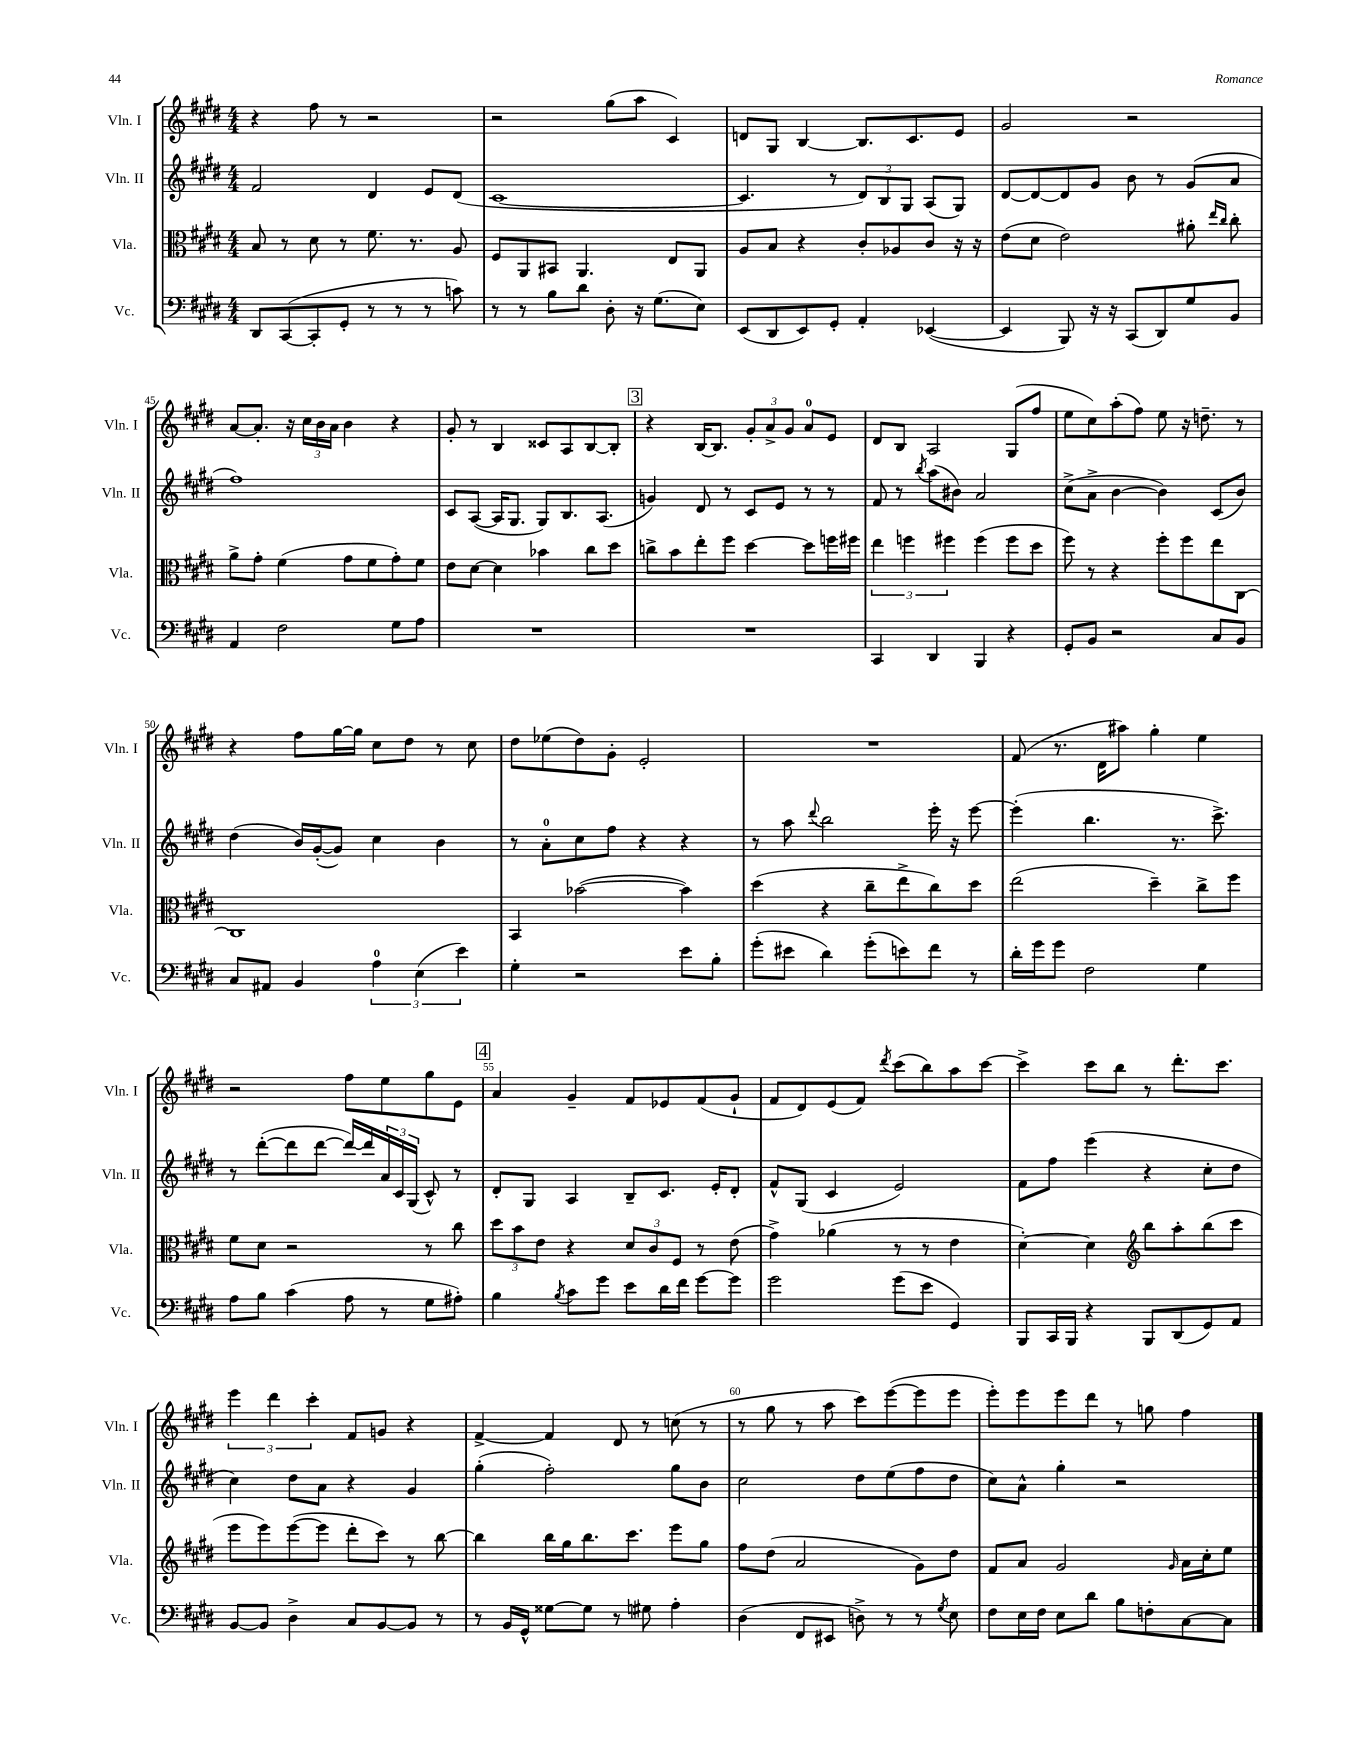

**kern	**kern	**kern	**kern
*part4	*part3	*part2	*part1
*staff4	*staff3	*staff2	*staff1
*I"Vc.	*I"Vla.	*I"Vln. II	*I"Vln. I
*I'Vc.	*I'Vla.	*I'Vln. II	*I'Vln. I
*clefF4	*clefC3	*clefG2	*clefG2
*k[f#c#g#d#]	*k[f#c#g#d#]	*k[f#c#g#d#]	*k[f#c#g#d#]
*M4/4	*M4/4	*M4/4	*M4/4
=41	=41	=41	=41
8DD#/L	8B/	2f#/	4r
([8CC#/	8r	.	.
8CC#'/]	8d#\	.	8ff#\
8GG#'/J	8r	.	8r
8r	8.f#\	4d#/	2r
8r	.	.	.
.	8.r	.	.
8r	.	8e/L	.
8cn\)	8A/	(8d#/J	.
=42	=42	=42	=42
8r	8F#/L	[1c#	2r
8r	8AA/	.	.
8B\L	8BB#X/J	.	.
8d#\J	4.AA/	.	.
8D#'\	.	.	(8gg#\L
16r	.	.	8aa\J
(8.G#\L	.	.	.
.	8E/L	.	4c#/)
8E\J)	8AA/J	.	.
=43	=43	=43	=43
(8EE/L	8A/L	4.c#/]	8dn/L
8DD#/	8B/J	.	8G#/J
8EE/)	4r	.	[4B/
8GG#'/J	.	8r	.
4AA'/	8c#'/L	12d#/L)	8.B/L]
.	.	12B/	.
.	8A-X/	.	.
.	.	12G#/J	.
.	.	.	8.c#/
([4EE-X/	8c#/J	(8A/L	.
.	16r	8G#/J)	8e/J
.	16r	.	.
=44	=44	=44	=44
4EE-/]	(8e\L	[8d#/L	2g#/
.	8d#\J	8d#/_	.
8BBB/)	2e\)	8d#/]	.
16r	.	8g#/J	.
16r	.	.	.
(8CC#/L	.	8b\	2r
8DD#/)	.	8r	.
8G#/	8a#X'\	(8g#/L	.
.	16qqee/LL	.	.
.	16qqcc#/JJ	.	.
8BB/J	8cc#'\	8a/J	.
!!LO:LB:g=z
=45	=45	=45	=45
4AA/	8a^\L	1ff#)	[8a/L
.	8g#'\J	.	8.a'/J]
2F#\	(4f#\	.	.
.	.	.	16r
.	.	.	24cc#\LL
.	.	.	24b\
.	.	.	24a\JJ
.	8g#\L	.	4b\
.	8f#\	.	.
8G#\L	8g#'\)	.	4r
8A\J	8f#\J	.	.
=46	=46	=46	=46
1r	8e\L	8c#/L	8g#'/
.	[8d#\J	([8A/J	8r
.	4d#\]	16A/KL]	4B/
.	.	8.G#/J	.
.	4b-X\	8G#/L)	8c##X/L
.	.	8.B/	8A/
.	8cc#\L	.	[8B/
.	.	(8.A/J	.
.	8dd#\J	.	8B'/J]
!!LO:REH:place=s1:t=3
=47	=47	=47	=47
1r	8ccn^\L	4gn/)	4r
.	8b\	.	.
.	8ee'\	8d#/	[16B/KL
.	.	.	8.B/J]
.	8ff#\J	8r	.
.	[4dd#\	8c#/L	12g#'/L
.	.	.	12a^/
.	.	8e/J	.
.	.	.	12g#/J
.	8dd#\L]	8r	8a/L
.	16ffn\L	8r	8e/J
.	16ff#X\JJ	.	.
=48	=48	=48	=48
4CC#/	6ee\	8f#/	8d#/L
.	.	8r	8B/J
.	6ffn\	.	.
.	.	8qbb/	.
4DD#/	.	(8aa\L	2A/
.	6ff#X\	.	.
.	.	8b#X\J)	.
4BBB/	(4ff#\	2a/	.
4r	8ff#\L	.	(8G#/L
.	8dd#\J	.	8ff#/J
=49	=49	=49	=49
8GG#'/L	8ff#\)	(8cc#^\L	8ee\L
8BB/J	8r	8a^\J	8cc#\)
2r	4r	[4b\	(8aa'\
.	.	.	8ff#\J)
.	8ff#'\L	4b\])	8ee\
.	8ff#\	.	16r
.	.	.	8.ddn~\
8C#/L	8ee\	(8c#/L	.
8BB/J	[8C#\J	8b/J)	8r
!!LO:LB:g=z
=50	=50	=50	=50
8C#/L	1C#]	(4dd#\	4r
8AA#X/J	.	.	.
4BB/	.	16b/LL)	8ff#\L
.	.	([16g#'/J	.
.	.	8g#/J])	[16gg#\L
.	.	.	16gg#\JJ]
6A\	.	4cc#\	8cc#\L
.	.	.	8dd#\J
(6E\	.	.	.
.	.	4b\	8r
6e\)	.	.	.
.	.	.	8cc#\
=51	=51	=51	=51
4G#'\	4BB/	8r	8dd#\L
.	.	8a'\L	(8ee-X\
2r	([2b-X\	8cc#\	8dd#\)
.	.	8ff#\J	8g#'\J
.	.	4r	2e'/
8e\L	4b-\])	4r	.
8B'\J	.	.	.
=52	=52	=52	=52
(8g#'\L	(4dd#\	8r	1r
8e#X\J	.	8aa\	.
.	.	8qqddd#/	.
4d#\)	4r	2bb\	.
(8g#'\L	8cc#~\L	.	.
8en\)	8ee^\	.	.
8f#\J	8cc#\)	16eee'\	.
.	.	16r	.
8r	8dd#\J	[8eee\	.
=53	=53	=53	=53
16d#'\LL	(2ee\	(4eee'\]	(8f#/
16g#\J	.	.	.
8g#\J	.	.	8.r
2F#\	.	4.bb\	.
.	.	.	16d#\KL
.	.	.	8aa#X\J)
.	4dd#~\)	.	4gg#'\
.	.	8.r	.
4G#\	8cc#^\L	.	4ee\
.	.	8.ccc#^\)	.
.	8ff#\J	.	.
!!LO:LB:g=z
=54	=54	=54	=54
8A\L	8f#\L	8r	2r
8B\J	8d#\J	([8ddd#'\L	.
(4c#\	2r	8ddd#\]	.
.	.	[8ddd#\J	.
8A\	.	16ddd#/LL_)	8ff#\L
.	.	16ddd#/]	.
8r	.	24a/	8ee\
.	.	24c#/	.
.	.	(24G#/JJ	.
8G#\L	8r	8c#^^/)	8gg#\
8A#X'\J)	8cc#\	8r	8e\J
!!LO:REH:place=s1:t=4
=55	=55	=55	=55
4B\	12dd#\L	8d#'/L	4a/
.	12b\	.	.
.	.	8G#/J	.
.	12e\J	.	.
8qB/	.	.	.
8c#\L	4r	4A/	4g#~/
8g#\J	.	.	.
8e\L	12d#/L	8B~/L	8f#/L
.	12c#/	.	.
16d#\L	.	8.c#/J	8e-X/
.	12F#/J	.	.
16f#\JJ	.	.	.
[8g#\L	8r	.	(8f#/
.	.	16e'/KL	.
8g#\J]	(8e\	8d#'/J	8g#`/J
=56	=56	=56	=56
2g#\	4g#^\)	8f#^^/L	8f#/L
.	.	(8G#/J	8d#/)
.	(4a-X\	4c#/	(8e/
.	.	.	8f#/J)
.	.	.	8qddd#/
(8g#\L	8r	2e/)	(8ccc#\L
8e\J	8r	.	8bb\)
4GG#/)	4e\	.	8aa\
.	.	.	[8ccc#\J
=57	=57	=57	=57
8BBB/L	[4d#'\)	8f#\L	4ccc#^\]
16CC#/L	.	8ff#\J	.
16BBB/JJ	.	.	.
4r	4d#\]	(4eee\	8ccc#\L
.	.	.	8bb\J
*	*clefG2	*	*
8BBB/L	8bb\L	4r	8r
(8DD#/	8aa'\	.	8.ddd#'\L
8GG#/)	(8bb\	8cc#'\L	.
.	.	.	8.ccc#\J
8AA/J	8ccc#\J	8dd#\J	.
!!LO:LB:g=z
=58	=58	=58	=58
[8BB/L	8eee\L	4cc#\)	6eee\
8BB/J]	8eee\)	.	.
.	.	.	6ddd#\
4D#^\	([8eee\	8dd#\L	.
.	.	.	6ccc#'\
.	8eee\J]	8a\J	.
8C#/L	8ddd#'\L	4r	8f#/L
[8BB/	8ccc#\J)	.	8gn/J
8BB/J]	8r	4g#/	4r
8r	[8bb\	.	.
=59	=59	=59	=59
8r	4bb\]	(4gg#'\	[4f#^/
16BB/LL	.	.	.
16GG#^^/JJ	.	.	.
[8G##X\L	16bb\LL	2ff#'\)	4f#/]
.	16gg#\J	.	.
8G##\J]	8.bb\	.	.
8r	.	.	8d#/
.	8.ccc#\J	.	.
8G#X\	.	.	8r
4A'\	8eee\L	8gg#\L	(8ccn\
.	8gg#\J	8b\J	8r
=60	=60	=60	=60
(4D#\	8ff#\L	2cc#\	8r
.	(8dd#\J	.	8gg#\
8FF#/L	2a/	.	8r
8EE#X/J	.	.	8aa\
8Dn^\)	.	8dd#\L	8ccc#\L)
8r	.	(8ee\	([8eee\
8r	8g#\L)	8ff#\	8eee\]
8qG#/	.	.	.
8E\	8dd#\J	8dd#\J	8eee\J
=61	=61	=61	=61
8F#\L	8f#/L	8cc#\L)	8eee'\L)
16E\L	8a/J	8a^^\J	8eee\
16F#\JJ	.	.	.
8E\L	2g#/	4gg#'\	8eee\
8d#\J	.	.	8ddd#\J
8B\L	.	2r	8r
8Fn'\	.	.	8ggn\
.	16qqg#/	.	.
[8C#\	16a\LL	.	4ff#\
.	16cc#'\J	.	.
8C#\J]	8ee\J	.	.
==	==	==	==
*-	*-	*-	*-
